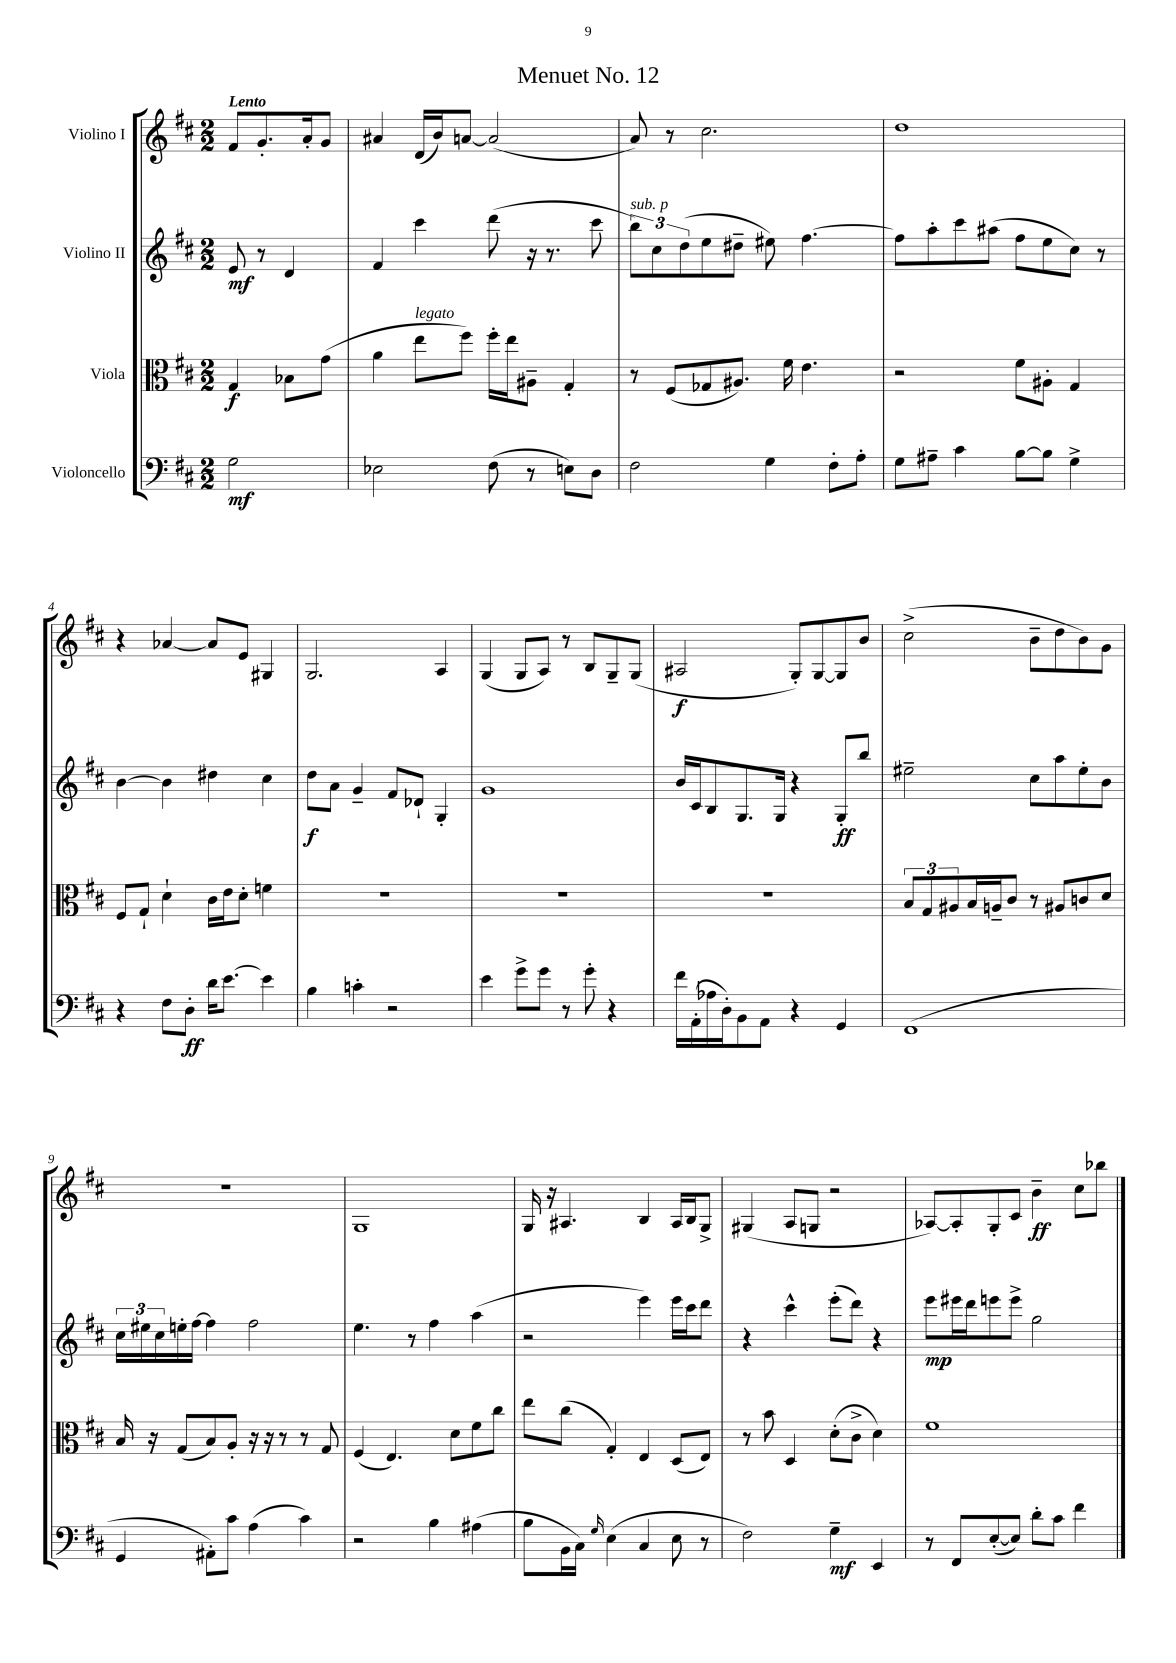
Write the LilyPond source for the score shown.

\header { title = "Menuet No. 12" }
<<
\new StaffGroup <<
\new Staff = "s0" \with { instrumentName = "Violino I" } {
    \clef treble \key d \major \numericTimeSignature \time 2/2 \partial 2 \tempo "Lento"
    fis'8 g'8.-. a'16-. g'8 |
    ais'4 d'16( b'16) a'8~ a'2( |
    a'8) r8 cis''2. |
    d''1 |
    r4 aes'4~ aes'8 e'8 gis4 |
    g2. a4 |
    g4( g8 a8) r8 b8 g8-- g8( |
    ais2\f g8-.) g8~ g8 b'8 |
    cis''2->( b'8-- d''8 b'8) g'8 |
    r1 |
    g1 |
    g16 r16 ais4. b4 ais16 b16 g8-> |
    gis4( a8 g8 r2 |
    aes8~) aes8-. g8-. cis'8 b'4--\ff cis''8 bes''8 \bar "|." |
}
\new Staff = "s1" \with { instrumentName = "Violino II" } {
    \clef treble \key d \major \numericTimeSignature \time 2/2 \partial 2
    e'8\mf r8 d'4 |
    fis'4 cis'''4 d'''8( r16 r8. cis'''8 |
    \tuplet 3/2 { b''8^\markup { \italic "sub. p" }) cis''8 d''8( } e''8 dis''8-- eis''8) fis''4.~ |
    fis''8 a''8-. cis'''8 ais''8( fis''8 e''8 cis''8) r8 |
    b'4~ b'4 dis''4 cis''4 |
    d''8\f a'8 g'4-- fis'8 des'8-! g4-. |
    g'1 |
    b'16 cis'16 b8 g8. g16 r4 g8-.\ff b''8 |
    eis''2-- cis''8 a''8 eis''8-. b'8 |
    \tuplet 3/2 { cis''16 eis''16 cis''16 } e''16-. fis''16~ fis''4 fis''2 |
    e''4. r8 fis''4 a''4( |
    r2 e'''4) e'''16 cis'''16 d'''8 |
    r4 cis'''4-^ e'''8-.( d'''8) r4 |
    e'''8\mp eis'''16 d'''16 e'''8 e'''8-> g''2 \bar "|." |
}
\new Staff = "s2" \with { instrumentName = "Viola" } {
    \clef alto \key d \major \numericTimeSignature \time 2/2 \partial 2
    g4\f bes8 g'8( |
    a'4 e''8^\markup { \italic "legato" } fis''8) fis''16-. e''16 ais8-- g4-. |
    r8 fis8( ges8 ais8.) fis'16 e'4. |
    r2 fis'8 ais8-. g4 |
    fis8 g8-! d'4-! cis'16 e'16 d'8-. f'4 |
    R1 |
    R1 |
    R1 |
    \tuplet 3/2 { b8 g8 ais8 } b16 a16-- cis'8 r8 ais8 c'8 d'8 |
    b16 r16 g8( b8) a8-. r16 r16 r8 r8 g8 |
    fis4( e4.) d'8 fis'8 cis''8 |
    e''8 cis''8( g4-.) e4 d8( e8) |
    r8 b'8 d4 d'8-.( cis'8-> d'4) |
    fis'1 \bar "|." |
}
\new Staff = "s3" \with { instrumentName = "Violoncello" } {
    \clef bass \key d \major \numericTimeSignature \time 2/2 \partial 2
    g2\mf |
    ees2 fis8( r8 e8) d8 |
    fis2 g4 fis8-. a8-. |
    g8 ais8-- cis'4 b8~ b8 g4-> |
    r4 fis8 d8-.\ff d'16 e'8.~ e'4 |
    b4 c'4-. r2 |
    e'4 g'8-> g'8 r8 g'8-. r4 |
    fis'16 a,16-.( aes16 d16-.) b,8 a,8 r4 g,4 |
    fis,1( |
    g,4 ais,8-.) cis'8 a4( cis'4) |
    r2 b4 ais4( |
    b8 b,16 cis16) \grace { g16 } e4( cis4 e8 r8 |
    fis2) g4--\mf e,4 |
    r8 fis,8 e8~-.( e8) d'8-. cis'8 fis'4 \bar "|." |
}
>>
>>
